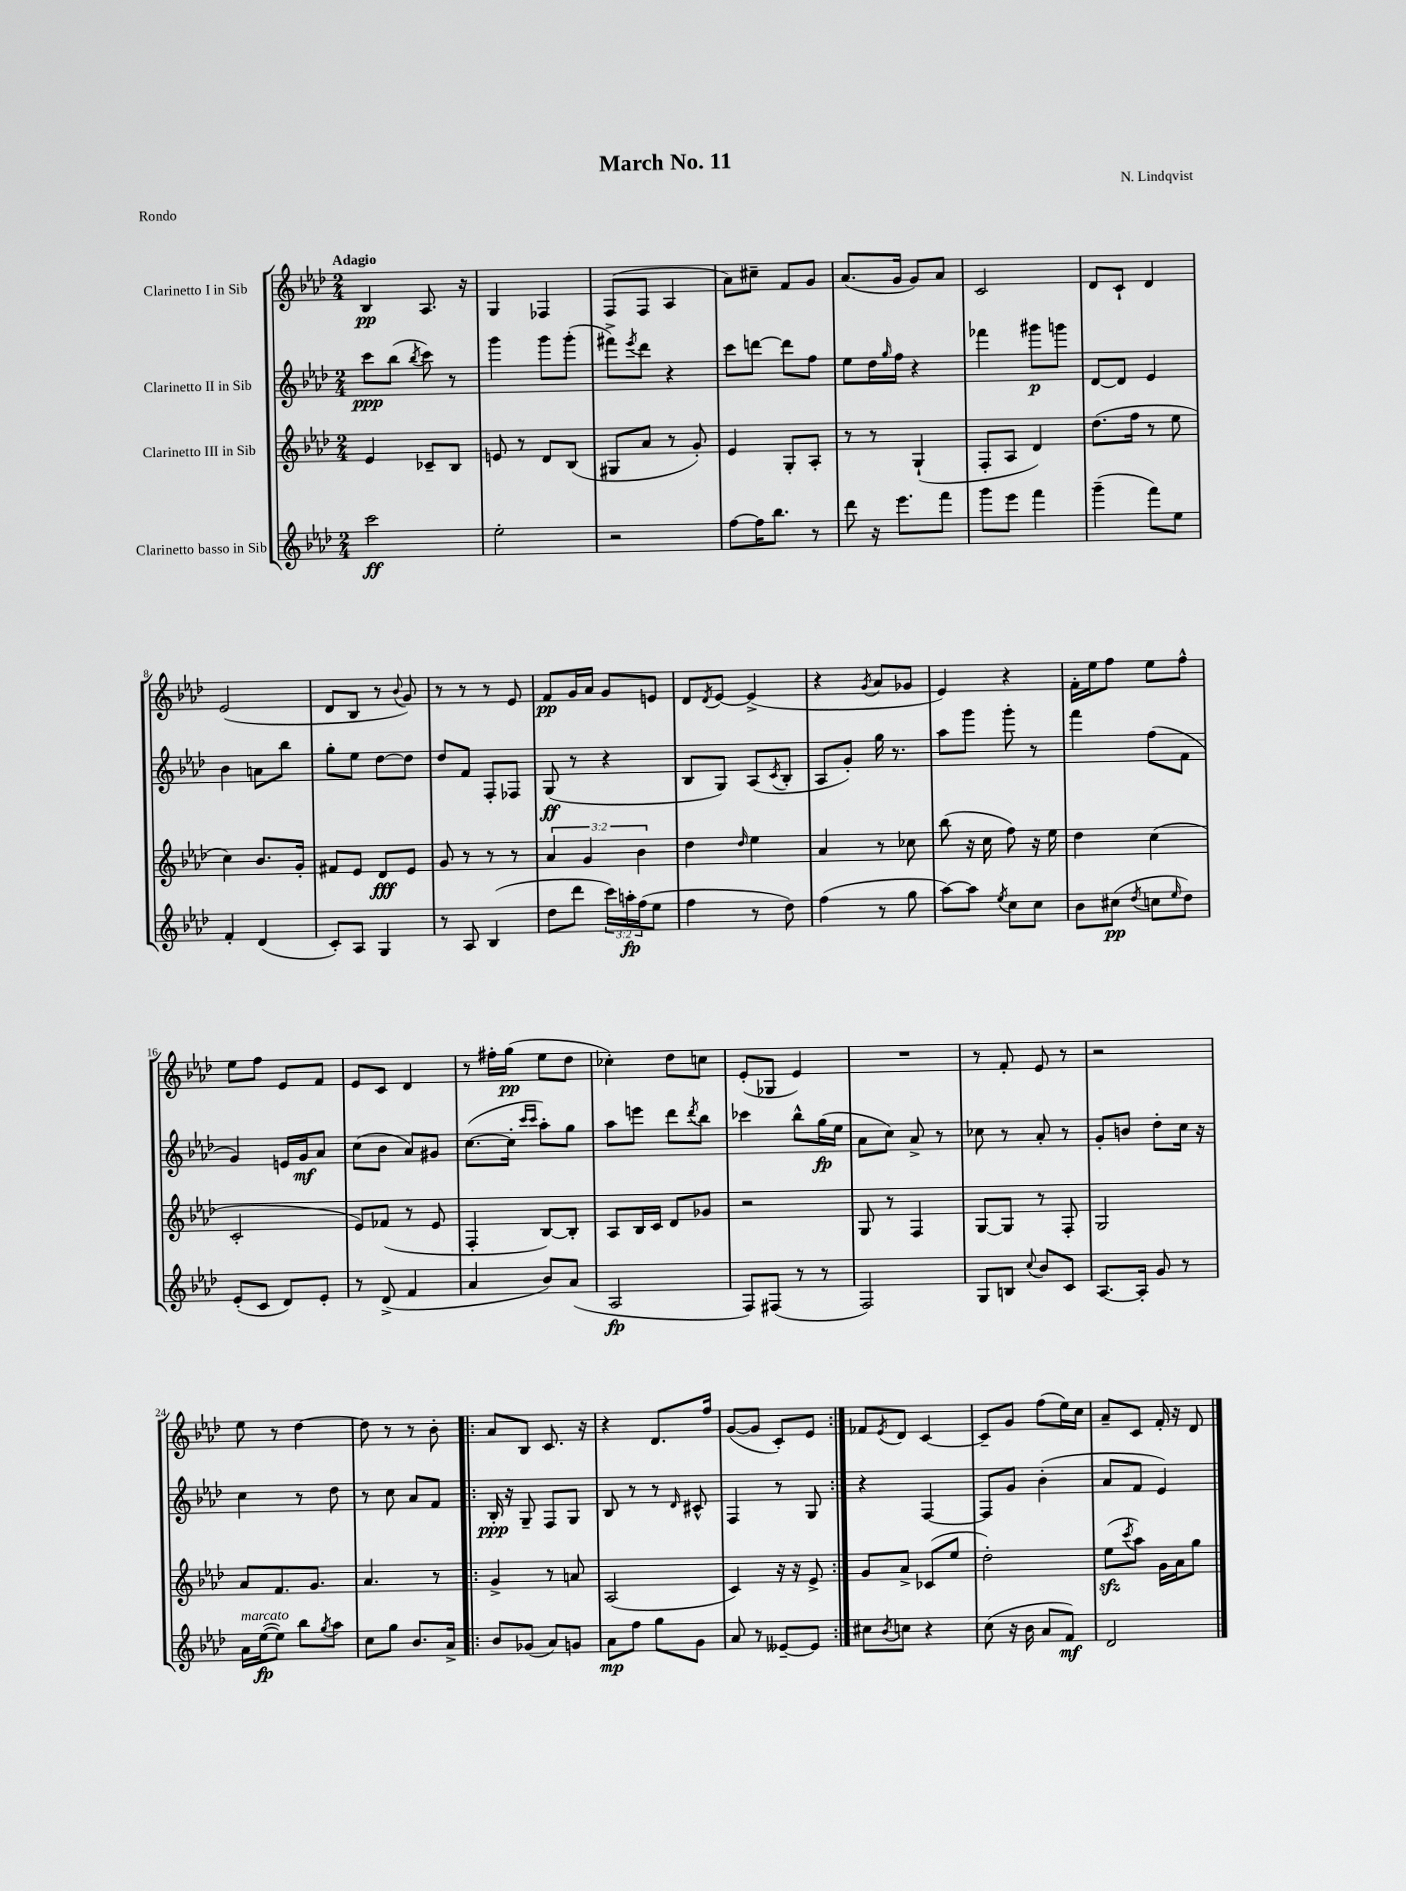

**kern	**dynam	**kern	**dynam	**kern	**dynam	**kern	**dynam
*part4	*part4	*part3	*part3	*part2	*part2	*part1	*part1
*staff4	*staff4	*staff3	*staff3	*staff2	*staff2	*staff1	*staff1
*I"Clarinetto basso in Sib	*	*I"Clarinetto III in Sib	*	*I"Clarinetto II in Sib	*	*I"Clarinetto I in Sib	*
*clefG2	*	*clefG2	*	*clefG2	*	*clefG2	*
*k[b-e-a-d-]	*	*k[b-e-a-d-]	*	*k[b-e-a-d-]	*	*k[b-e-a-d-]	*
*M2/4	*	*M2/4	*	*M2/4	*	*M2/4	*
=1	=1	=1	=1	=1	=1	=1	=1
!	!	!	!	!	!	!LO:TX:a:B:t=Adagio	!
2ccc\	ff	4e-/	.	8ccc\L	ppp	4B-/	pp
.	.	.	.	(8bb-\J	.	.	.
.	.	.	.	8qbb-/	.	.	.
.	.	8c-X~/L	.	8ccc\)	.	8.A-/	.
.	.	8B-/J	.	8r	.	.	.
.	.	.	.	.	.	16r	.
=2	=2	=2	=2	=2	=2	=2	=2
2ee-'\	.	8en/	.	4ggg\	.	4G/	.
.	.	8r	.	.	.	.	.
.	.	8d-/L	.	8ggg\L	.	4F-X/	.
.	.	(8B-/J	.	(8ggg'\J	.	.	.
=3	=3	=3	=3	=3	=3	=3	=3
2r	.	8G#X/L	.	8fff#X^\L)	.	(8F/L	.
.	.	.	.	8qeee-/	.	.	.
.	.	8a-/J	.	8ddd-\J	.	8F/J	.
.	.	8r	.	4r	.	4A-/	.
.	.	8g'/)	.	.	.	.	.
=4	=4	=4	=4	=4	=4	=4	=4
[8ff\L	.	4e-/	.	8ccc\L	.	8a-\L)	.
16ff\K]	.	.	.	[8dddn\J	.	8cc#X~\J	.
8.bb-\J	.	.	.	.	.	.	.
.	.	8G'/L	.	8ddd\L]	.	8f/L	.
8r	.	8A-'/J	.	8ff\J	.	8g/J	.
=5	=5	=5	=5	=5	=5	=5	=5
8ddd-\	.	8r	.	8ee-\L	.	(8.a-/L	.
16r	.	8r	.	16dd-\L	.	.	.
.	.	.	.	16qqgg/	.	.	.
8.eee-\L	.	.	.	16ff\JJ	.	16g/Jk	.
.	.	(4G`/	.	4r	.	8g/L)	.
8fff\J	.	.	.	.	.	8a-/J	.
=6	=6	=6	=6	=6	=6	=6	=6
8ggg\L	.	8F'/L	.	4fff-X\	.	2c/	.
8eee-\J	.	8A-/J	.	.	.	.	.
4fff\	.	4d-/)	.	8ggg#X\L	p	.	.
.	.	.	.	8gggn\J	.	.	.
=7	=7	=7	=7	=7	=7	=7	=7
(4ggg~\	.	(8.dd-\L	.	[8d-/L	.	8d-/L	.
.	.	.	.	8d-/J]	.	8c`/J	.
.	.	16ff\Jk	.	.	.	.	.
8fff\L)	.	8r	.	4e-/	.	4d-/	.
8ee-\J	.	8ee-\	.	.	.	.	.
!!LO:LB:g=z
=8	=8	=8	=8	=8	=8	=8	=8
4f'/	.	4cc\)	.	4b-\	.	(2e-/	.
(4d-/	.	8.b-/L	.	8an\L	.	.	.
.	.	.	.	8bb-\J	.	.	.
.	.	16g'/Jk	.	.	.	.	.
=9	=9	=9	=9	=9	=9	=9	=9
8c'/L)	.	8f#X/L	.	8gg'\L	.	8d-/L	.
8A-/J	.	8e-/J	.	8ee-\J	.	8B-/J	.
4G/	.	8d-/L	fff	[8dd-\L	.	8r	.
.	.	.	.	.	.	8qqb-/	.
.	.	8e-/J	.	8dd-\J]	.	8g/)	.
=10	=10	=10	=10	=10	=10	=10	=10
8r	.	8g/	.	8dd-/L	.	8r	.
8A-/	.	8r	.	8f/J	.	8r	.
(4B-/	.	8r	.	8F'/L	.	8r	.
.	.	8r	.	8F-X/J	.	8e-/	.
=11	=11	=11	=11	=11	=11	=11	=11
8dd-\L	.	6a-/	.	(8G/	ff	8f/L	pp
8ddd-\J	.	.	.	8r	.	16g/L	.
.	.	6g/	.	.	.	.	.
.	.	.	.	.	.	16a-/JJ	.
24ccc\LL)	.	.	.	4r	.	8g/L	.
24aan'\	fp	.	.	.	.	.	.
(24ff\J	.	6b-\	.	.	.	.	.
8ee-\J	.	.	.	.	.	8en/J	.
=12	=12	=12	=12	=12	=12	=12	=12
4ff\	.	4dd-\	.	8B-/L	.	8d-/L	.
.	.	.	.	.	.	8qd-/	.
.	.	.	.	8G/J)	.	[8e-/J	.
.	.	16qqdd-/	.	.	.	.	.
8r	.	4ee-\	.	(8A-/L	.	(4e-^/]	.
.	.	.	.	8qc/	.	.	.
8dd-\)	.	.	.	8B-'/J	.	.	.
=13	=13	=13	=13	=13	=13	=13	=13
(4ff\	.	4a-/	.	8A-/L	.	4r	.
.	.	.	.	8g'/J)	.	.	.
.	.	.	.	.	.	8qg/	.
8r	.	8r	.	16gg\	.	8a-/L	.
.	.	.	.	8.r	.	.	.
8gg\	.	8cc-X\	.	.	.	8g-X/J	.
=14	=14	=14	=14	=14	=14	=14	=14
[8aa-\L)	.	(8bb-\	.	8aa-\L	.	4e-/)	.
8aa-\J]	.	16r	.	8ggg\J	.	.	.
.	.	16cc\	.	.	.	.	.
8qee-/	.	.	.	.	.	.	.
8cc\L	.	8ff\)	.	8ggg'\	.	4r	.
8cc\J	.	16r	.	8r	.	.	.
.	.	16ee-\	.	.	.	.	.
=15	=15	=15	=15	=15	=15	=15	=15
8b-\L	.	4dd-\	.	4fff\	.	16f'\LL	.
.	.	.	.	.	.	16ee-\J	.
(8cc#X\J	pp	.	.	.	.	8ff\J	.
8qdd-/	.	.	.	.	.	.	.
8ccn\L	.	(4cc\	.	(8ff\L	.	8ee-\L	.
16qqee-/	.	.	.	.	.	.	.
8dd-\J)	.	.	.	8f\J	.	8ff^^\J	.
!!LO:LB:g=z
=16	=16	=16	=16	=16	=16	=16	=16
(8e-'/L	.	2c'/	.	4g/)	.	8ee-\L	.
8c/J	.	.	.	.	.	8ff\J	.
8d-/L)	.	.	.	16en/LL	.	8e-/L	.
.	.	.	.	16g/J	mf	.	.
8e-'/J	.	.	.	8a-/J	.	8f/J	.
=17	=17	=17	=17	=17	=17	=17	=17
8r	.	8e-/L)	.	(8cc\L	.	8e-/L	.
(8d-^/	.	(8f-X/J	.	8b-\J	.	8c/J	.
4f/	.	8r	.	8a-/L)	.	4d-/	.
.	.	8e-/	.	8g#X/J	.	.	.
=18	=18	=18	=18	=18	=18	=18	=18
4a-/	.	4F'/	.	([8.cc\L	.	8r	.
.	.	.	.	.	.	16ff#X'\LL	.
.	.	.	.	16cc'\Jk]	.	(16gg\JJ	pp
.	.	.	.	16qqccc/LL	.	.	.
.	.	.	.	16qqccc/JJ	.	.	.
8b-/L)	.	[8B-/L)	.	8aa-'\L)	.	8ee-\L	.
(8a-/J	.	8B-'/J]	.	8gg\J	.	8dd-\J	.
=19	=19	=19	=19	=19	=19	=19	=19
2A-/	fp	8A-/L	.	8aa-\L	.	4cc-X'\)	.
.	.	16B-/L	.	8eeen\J	.	.	.
.	.	16c/JJ	.	.	.	.	.
.	.	8d-/L	.	8ddd-\L	.	8dd-\L	.
.	.	.	.	8qddd-/	.	.	.
.	.	8g-X/J	.	8bb-\J	.	8ccn\J	.
=20	=20	=20	=20	=20	=20	=20	=20
8F/L)	.	2r	.	4ccc-X\	.	(8e-'/L	.
(8F#X/J	.	.	.	.	.	8G-X/J	.
8r	.	.	.	8bb-^^\L	.	4e-/)	.
8r	.	.	.	(16gg\L	fp	.	.
.	.	.	.	16ee-\JJ	.	.	.
=21	=21	=21	=21	=21	=21	=21	=21
2F/)	.	8G/	.	8a-\L	.	2r	.
.	.	8r	.	8cc\J)	.	.	.
.	.	4F/	.	8a-^/	.	.	.
.	.	.	.	8r	.	.	.
=22	=22	=22	=22	=22	=22	=22	=22
8G/L	.	[8G/L	.	8cc-X\	.	8r	.
8Bn/J	.	8G/J]	.	8r	.	8f'/	.
8qqcc/	.	.	.	.	.	.	.
8b-/L	.	8r	.	8a-'/	.	8e-/	.
8c/J	.	8F'/	.	8r	.	8r	.
=23	=23	=23	=23	=23	=23	=23	=23
[8.A-/L	.	2G/	.	8g'/L	.	2r	.
.	.	.	.	8bn/J	.	.	.
16A-'/Jk]	.	.	.	.	.	.	.
8g/	.	.	.	8dd-'\L	.	.	.
8r	.	.	.	16cc\Jk	.	.	.
.	.	.	.	16r	.	.	.
!!LO:LB:g=z
=24	=24	=24	=24	=24	=24	=24	=24
!LO:TX:a:i:t=marcato	!	!	!	!	!	!	!
16a-\LL	.	8a-/L	.	4cc\	.	8ee-\	.
([16ee-\J	fp	.	.	.	.	.	.
8ee-\J])	.	8.f/	.	.	.	8r	.
8bb-\L	.	.	.	8r	.	[4dd-\	.
.	.	8.g/J	.	.	.	.	.
8qgg/	.	.	.	.	.	.	.
8aa-\J	.	.	.	8dd-\	.	.	.
=25	=25	=25	=25	=25	=25	=25	=25
8cc\L	.	4.a-/	.	8r	.	8dd-\]	.
8gg\J	.	.	.	8cc\	.	8r	.
8.b-/L	.	.	.	8a-/L	.	8r	.
.	.	8r	.	8f/J	.	8b-'\	.
16a-^/Jk	.	.	.	.	.	.	.
=26!|:	=26!|:	=26!|:	=26!|:	=26!|:	=26!|:	=26!|:	=26!|:
8b-/L	.	4g^/	.	16B-'/	ppp	8a-/L	.
.	.	.	.	16r	.	.	.
(8g-X/J	.	.	.	8G~/	.	8B-/J	.
8a-/L)	.	8r	.	8F/L	.	8.c/	.
8gn/J	.	8an/	.	8G/J	.	.	.
.	.	.	.	.	.	16r	.
=27	=27	=27	=27	=27	=27	=27	=27
8a-\L	mp	(2A-/	.	8B-/	.	4r	.
8ff\J	.	.	.	8r	.	.	.
8gg\L	.	.	.	8r	.	8.d-/L	.
.	.	.	.	16qqd-/	.	.	.
8g\J	.	.	.	8c#X^^/	.	.	.
.	.	.	.	.	.	16ff/Jk	.
=28	=28	=28	=28	=28	=28	=28	=28
8a-/	.	4c/)	.	4F/	.	([8g/L	.
8r	.	.	.	.	.	8g/J]	.
[8e--X~/L	.	16r	.	8r	.	8c'/L)	.
.	.	16r	.	.	.	.	.
8e--/J]	.	8e-^/	.	8G/	.	8e-/J	.
=29:|!	=29:|!	=29:|!	=29:|!	=29:|!	=29:|!	=29:|!	=29:|!
8cc#X\L	.	8g/L	.	4r	.	8f-X/L	.
8qb-/	.	.	.	.	.	8qe-/	.
8ccn\J	.	8a-^/J	.	.	.	8d-/J	.
4r	.	(8c-X/L	.	[4F/	.	[4c/	.
.	.	8ee-/J	.	.	.	.	.
=30	=30	=30	=30	=30	=30	=30	=30
(8cc\	.	2dd-'\)	.	8F/L]	.	8c~/L]	.
16r	.	.	.	8g/J	.	8g/J	.
16b-\	.	.	.	.	.	.	.
8a-/L	.	.	.	(4b-'\	.	(8ff\L	.
8f/J)	mf	.	.	.	.	16ee-\L)	.
.	.	.	.	.	.	16cc\JJ	.
=31	=31	=31	=31	=31	=31	=31	=31
2d-/	.	(8ee-zz\L	.	8a-/L	.	8a-~/L	.
.	.	8qccc/	.	.	.	.	.
.	.	8aa-\J)	.	8f/J	.	8c/J	.
.	.	16g\LL	.	4e-/)	.	16f'/	.
.	.	16a-\J	.	.	.	16r	.
.	.	8gg\J	.	.	.	8d-/	.
==	==	==	==	==	==	==	==
*-	*-	*-	*-	*-	*-	*-	*-
